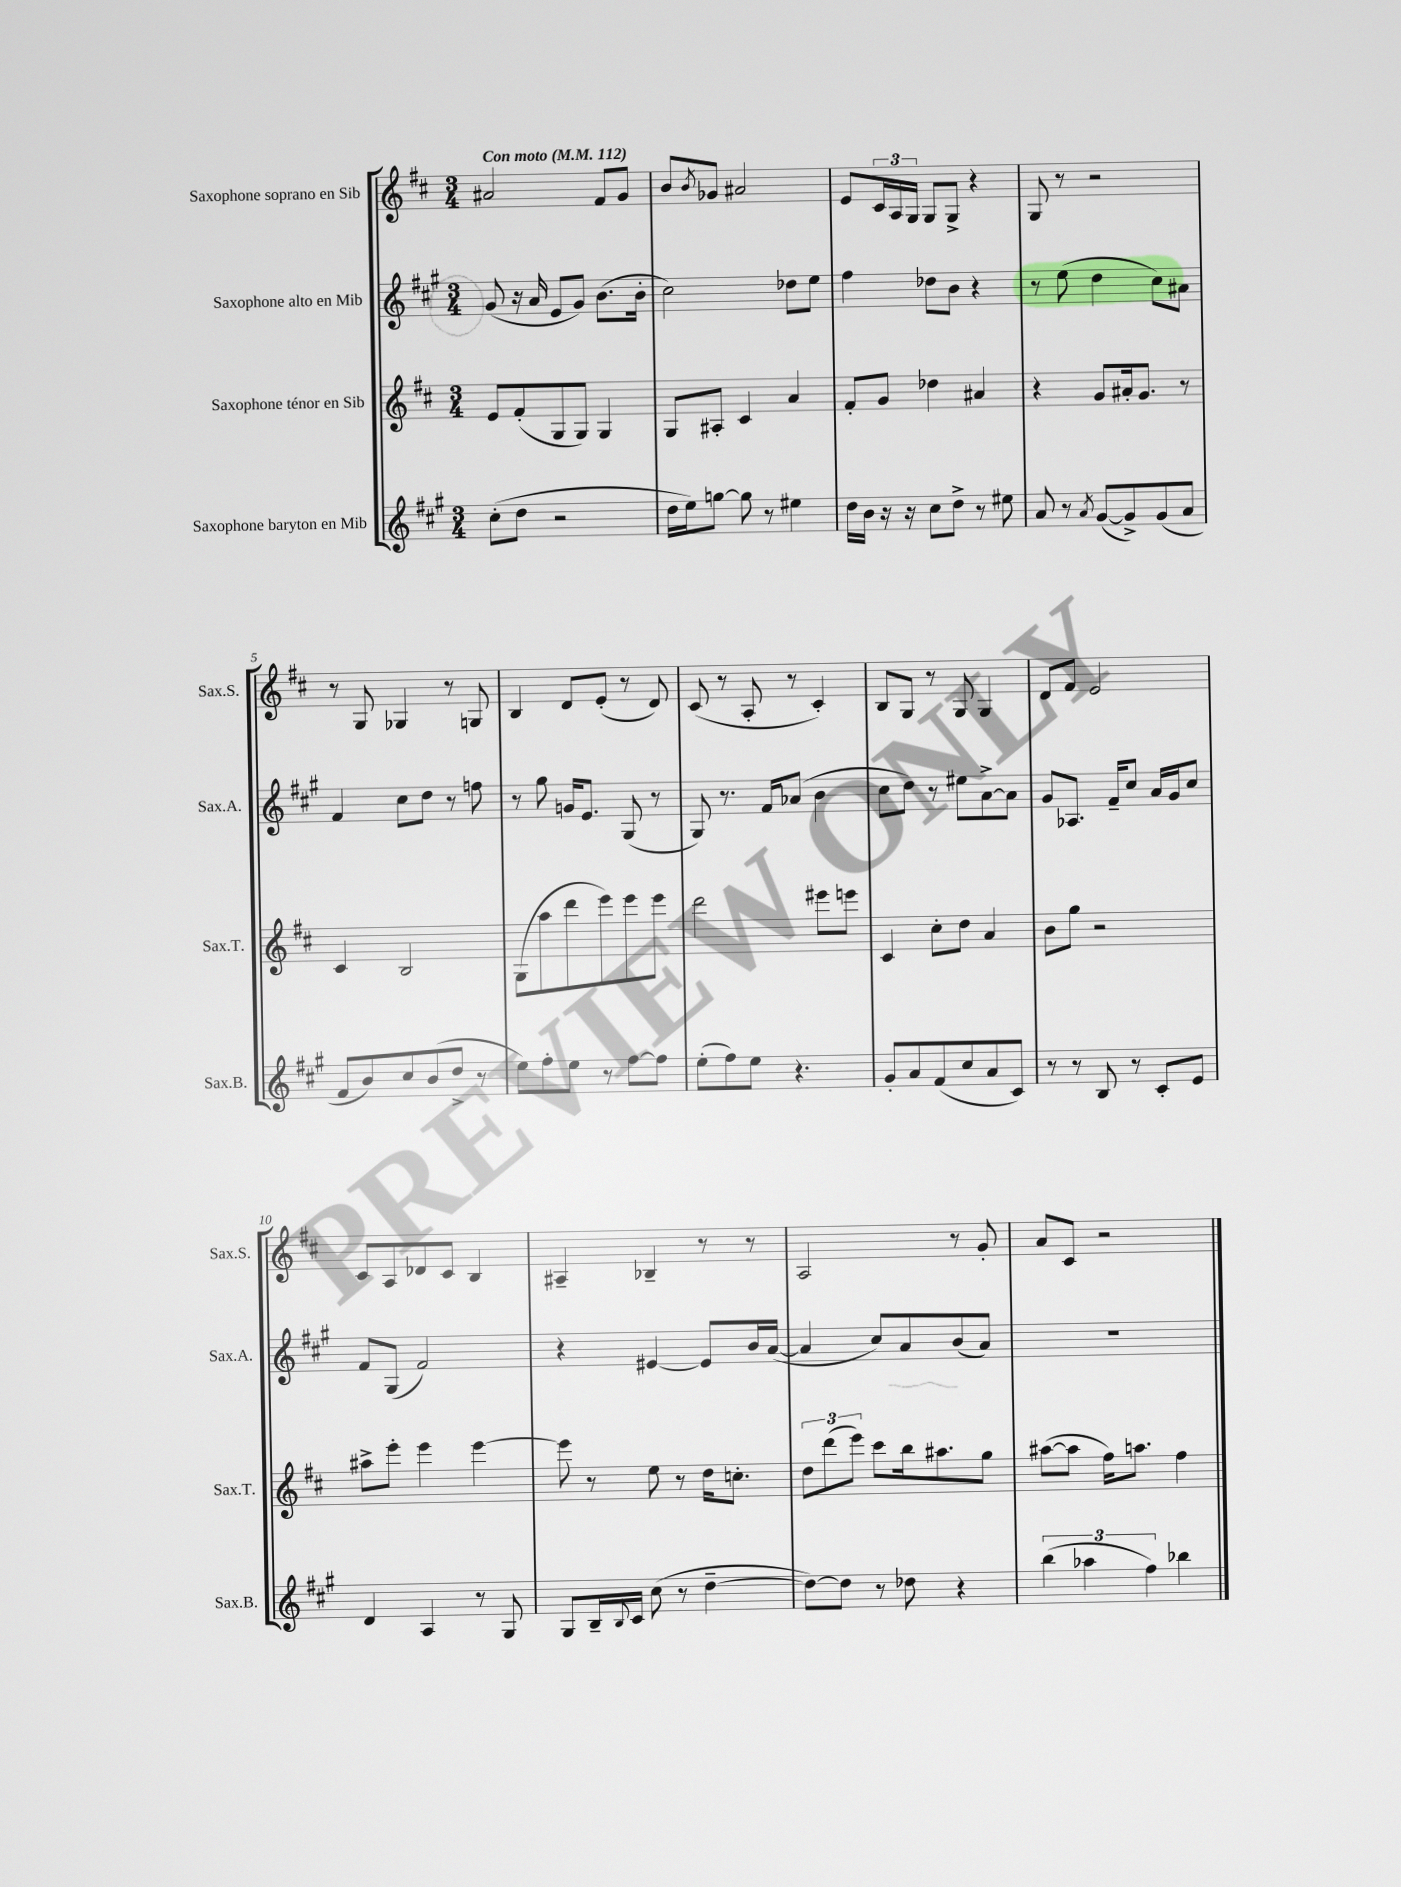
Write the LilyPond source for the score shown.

<<
\new StaffGroup <<
\new Staff = "s0" \with { instrumentName = "Saxophone soprano en Sib" shortInstrumentName = "Sax.S." } {
    \clef treble \key d \major \numericTimeSignature \time 3/4 \tempo "Con moto" 4 = 112
    ais'2 fis'8 g'8 |
    b'8 \acciaccatura { b'8 } ges'8 ais'2 |
    e'8 \tuplet 3/2 { cis'16 a16 g16 } g8 g8-> r4 |
    g8 r8 r2 |
    r8 g8 ges4 r8 g8 |
    b4 d'8 e'8-.( r8 d'8) |
    cis'8( r8 a8-. r8 cis'4-.) |
    b8 g8 r8 g8 g4 |
    d'8 fis'8 e'2 |
    cis'8 a8 des'8 cis'8 b4 |
    ais4-- bes4-- r8 r8 |
    a2 r8 g'8-. |
    a'8 cis'8 r2 \bar "|." |
}
\new Staff = "s1" \with { instrumentName = "Saxophone alto en Mib" shortInstrumentName = "Sax.A." } {
    \clef treble \key a \major \numericTimeSignature \time 3/4
    gis'8( r16 a'16 e'8 gis'8) b'8.( b'16-. |
    cis''2) des''8 e''8 |
    fis''4 des''8 b'8 r4 |
    r8 e''8( d''4 cis''8) ais'8 |
    fis'4 cis''8 d''8 r8 f''8 |
    r8 gis''8 g'16 e'8. gis8( r8 |
    gis8) r8. fis'16 aes'8( b'4 |
    cis''8 d''8) r8 eis''8 a'8~-> a'8 |
    gis'8 aes8. fis'16-- cis''8 a'16 gis'16 cis''8 |
    fis'8 gis8( fis'2) |
    r4 eis'4~ eis'8 b'16 a'16~( |
    a'4 cis''8) a'8 b'8( a'8) |
    R2. \bar "|." |
}
\new Staff = "s2" \with { instrumentName = "Saxophone ténor en Sib" shortInstrumentName = "Sax.T." } {
    \clef treble \key d \major \numericTimeSignature \time 3/4
    e'8 fis'8-.( g8 g8) g4 |
    g8 ais8-. cis'4 a'4 |
    fis'8-. g'8 des''4 ais'4 |
    r4 g'8 ais'16-. g'8. r8 |
    cis'4 b2 |
    g8( a''8 d'''8 e'''8) e'''8 e'''8 |
    d'''2 eis'''8 e'''8 |
    cis'4 cis''8-. d''8 a'4 |
    b'8 g''8 r2 |
    ais''8-> e'''8-. e'''4 e'''4~ |
    e'''8 r8 e''8 r8 d''16 c''8.-. |
    \tuplet 3/2 { d''8 d'''8( e'''8) } cis'''8 b''16 ais''8. g''8 |
    ais''8~( ais''8 fis''16) a''8. fis''4 \bar "|." |
}
\new Staff = "s3" \with { instrumentName = "Saxophone baryton en Mib" shortInstrumentName = "Sax.B." } {
    \clef treble \key a \major \numericTimeSignature \time 3/4
    cis''8-.( d''8 r2 |
    d''16 e''16) g''8~ g''8 r8 eis''4 |
    d''16 b'16 r16 r16 cis''8 d''8-> r8 eis''8 |
    a'8 r8 \acciaccatura { a'8 } gis'8~( gis'8->) gis'8( a'8 |
    fis'8 b'8) cis''8 b'8( d''8-> r8 |
    e''8) fis''8-. e''8 r8 fis''8~ fis''8 |
    e''8-.( fis''8) e''8 r4. |
    gis'8-. a'8 fis'8( cis''8 a'8 cis'8) |
    r8 r8 b8 r8 cis'8-. e'8 |
    d'4 a4 r8 gis8 |
    gis8 b16-- \appoggiatura { b8 } cis'16 cis''8( r8 d''4~-- |
    d''8~) d''8 r8 des''8 r4 |
    \tuplet 3/2 { b''4( aes''4 fis''4) } bes''4 \bar "|." |
}
>>
>>
